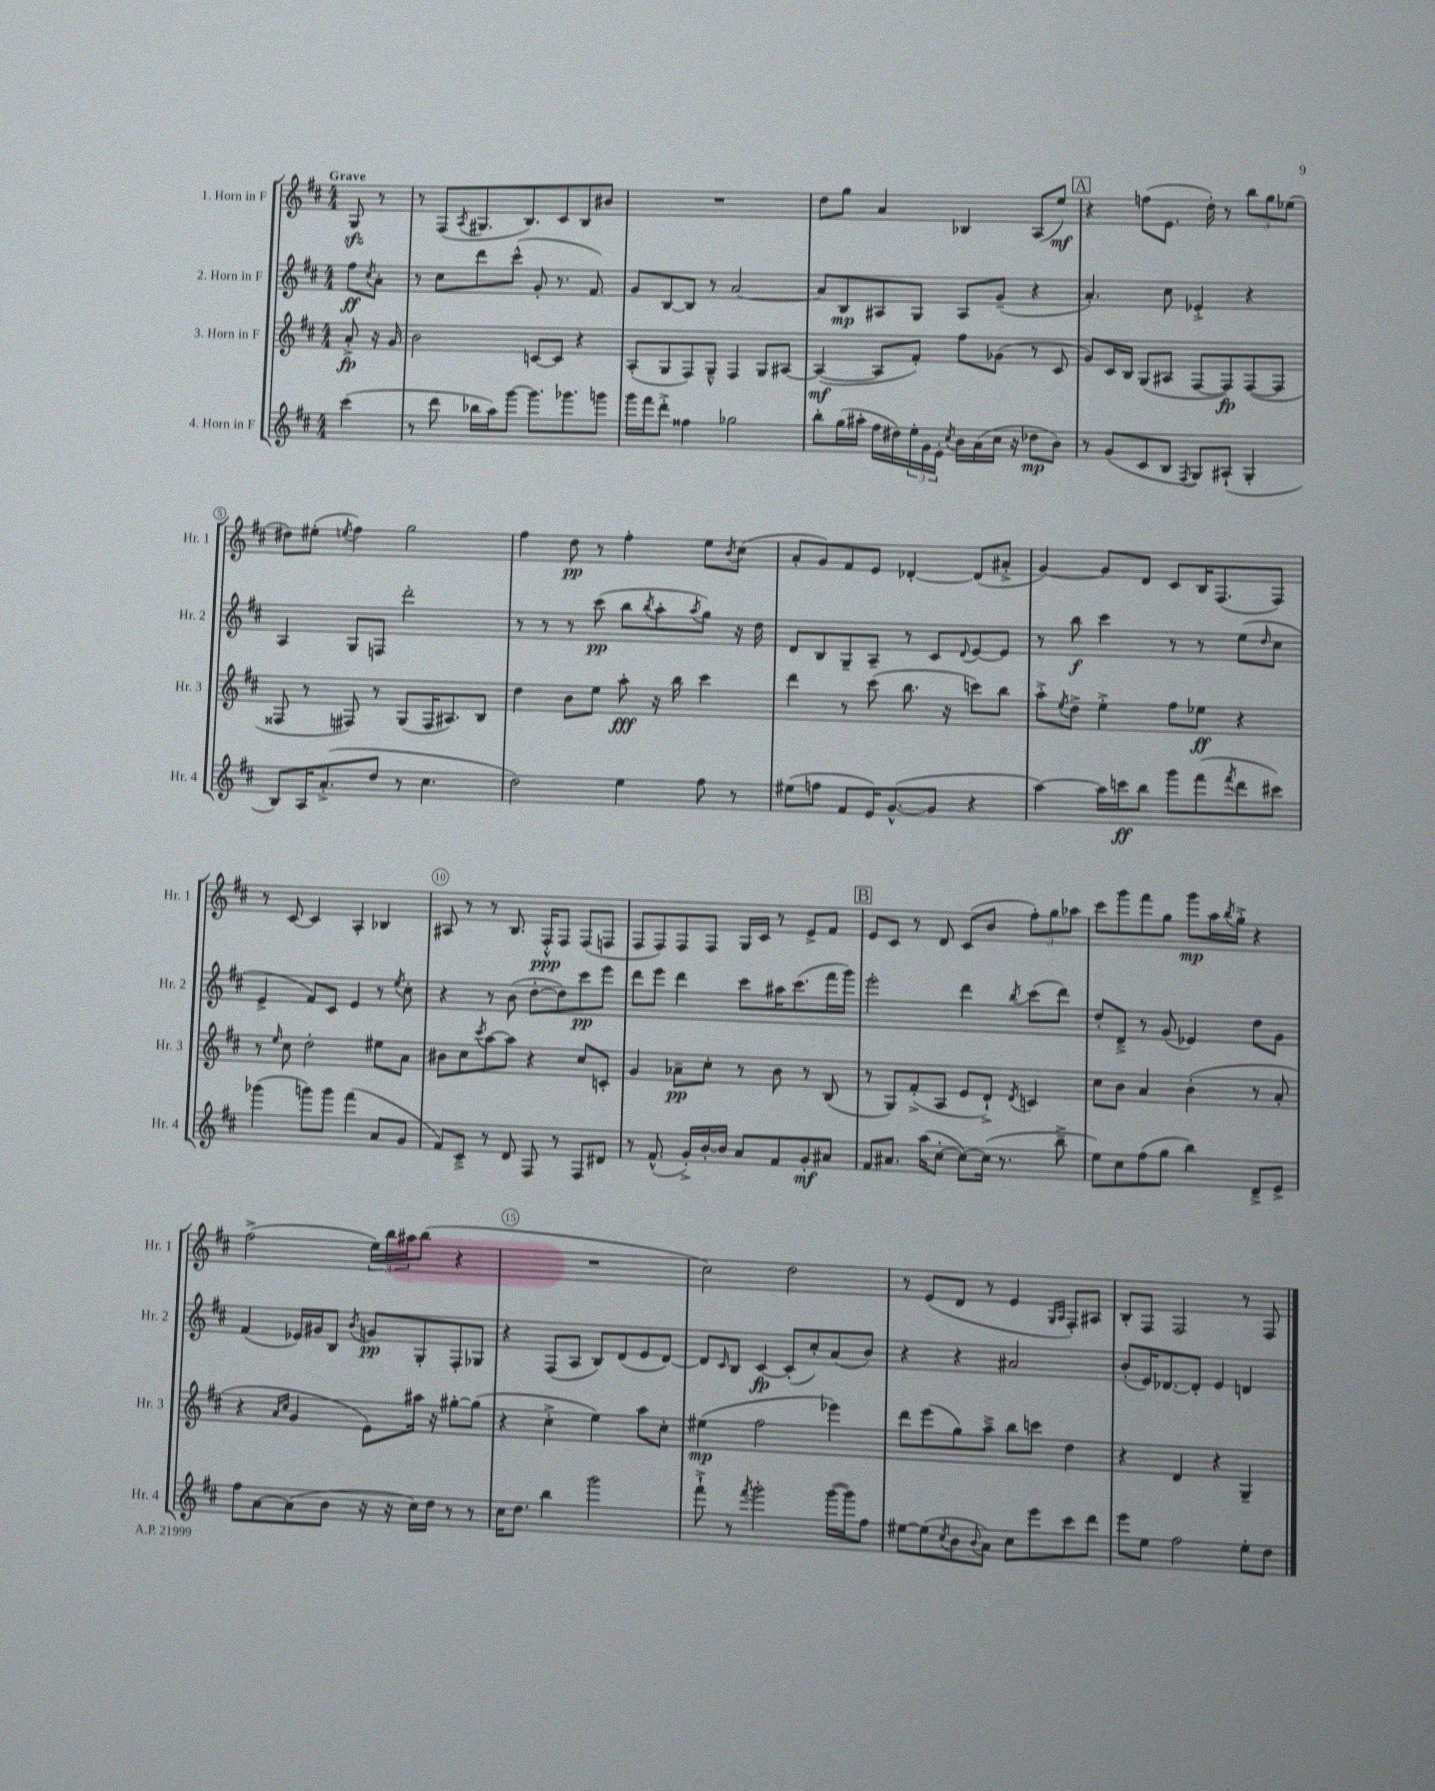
<<
\new StaffGroup <<
\new Staff = "s0" \with { instrumentName = "1. Horn in F" shortInstrumentName = "Hr. 1" } {
    \clef treble \key d \major \numericTimeSignature \time 4/4 \partial 4 \tempo "Grave"
    g8\sfz r8 |
    r8 fis8( \acciaccatura { a8 } gis8. b8.) cis'8 b8 bis'8 |
    R1 |
    d''8 g''8 a'4 bes4 a8( e''8\mf) |
    \mark \markup { \box "A" } r4 f''8( e'8. d''16-.) r8 \tuplet 3/2 { b''8 g''8 ees''8( } |
    dis''8) eis''8-.( \acciaccatura { e''8 } fis''4) g''2 |
    fis''4 d''8\pp r8 fis''4-. e''8 \acciaccatura { b'8 } cis''8( |
    a'8-. g'8) fis'8 e'8 des'4~-. des'8( ais'8-.-> |
    g'4~) g'8 d'8 cis'8 b16 fis8.( fis8) |
    r8 cis'8~ cis'4 a4-. bes4 |
    ais8 r8 r8 b8. fis16-.-^\ppp fis8 fis8( f8 |
    fis8 fis8) fis8 fis8 g16 cis'16 r8 e'8-> fis'8 |
    \mark \markup { \box "B" } e'8 cis'8 r8 d'8 cis'8( b'8 \tuplet 3/2 { fis''8-.) g''8 aes''8 } |
    cis'''8 g'''8 fis'''8 g''8 g'''8\mp a''16 \acciaccatura { b''8 } g''16-.-> r4 |
    fis''2->( \tuplet 3/2 { e''16) b''16 ais''16 } b''8( r4 |
    R1 |
    cis''2) d''2 |
    r8 e'8( d'8 r8 e'4 \grace { g16 a16 } fis8-.) ais8 |
    b8-. fis8 fis2 r8 fis8 \bar "|." |
}
\new Staff = "s1" \with { instrumentName = "2. Horn in F" shortInstrumentName = "Hr. 2" } {
    \clef treble \key d \major \numericTimeSignature \time 4/4 \partial 4
    fis''8\ff \acciaccatura { cis''8 } a'8-. |
    r8 cis''8 d'''8 cis'''8-^( g'8-. r8. fis'8.) |
    g'8 b8~ b8 r8 a'2~ |
    a'8 b8\mp ais8 g8 ais8 g'8--( r4 |
    \mark \markup { \box "A" } a'4.-.) cis''8 ees'4-.-> r4 |
    a4 g8 f8 d'''2-. |
    r8 r8 r8 cis'''8\pp( b''8 \acciaccatura { b''8 } a''8-. \acciaccatura { a''8 } g''8) r16 d''16 |
    d'8 b8 g8-- a8-- r8 cis'8 \appoggiatura { d'8 } e'8~ e'8 |
    r8 b''8\f cis'''4 r8 r8 e''8( \grace { d''16 } cis''8 |
    e'4-> fis'8) cis'8 e'4 r8 \acciaccatura { e''8 } cis''8-. |
    r4 r8 b'8( d''8~-. d''8) cis'''8\pp e'''8 |
    d'''8 e'''8 d'''4 cis'''8 ais''16 cis'''8.( fis'''16 g'''16) |
    \mark \markup { \box "B" } e'''2-. d'''4 \acciaccatura { b''8 } cis'''8( d'''8) |
    d''8-. d'8---> r8 g'8( ees'4) d''8 g'8 |
    fis'4( ees'16) gis'16 b8 \acciaccatura { b'8 } g'8\pp g8-. fis8-. ges8 |
    r4 fis8( a8 b8) d'8( e'8 d'8~) |
    d'8 \grace { cis'16 } b8 cis'4~\fp cis'8-.( cis''8-.) a'8( b'8) |
    r4 r4 ais'2 |
    b'8-.( e'16) des'8.~ des'8-. e'4 d'4 \bar "|." |
}
\new Staff = "s2" \with { instrumentName = "3. Horn in F" shortInstrumentName = "Hr. 3" } {
    \clef treble \key d \major \numericTimeSignature \time 4/4 \partial 4
    a'8-.->\fp r16 g'16 |
    b'2 c'8~ c'8 r4 |
    a8-.( g8 fis8) g8---^ fis4 g8 ais8~ |
    ais4~\mf( ais8 fis'8-.) fis''8 ges'8( r8 cis'8 |
    \mark \markup { \box "A" } g'8) cis'16 b16 g8( ais8 fis8~ fis8\fp) fis8~( fis8 |
    fisis8 r8 fis8) r8 g8( fis16 ais8.) b8 |
    d''4 b'8 e''8 a''8-.\fff r16 b''16 cis'''4 |
    d'''4 r8 cis'''8( b''8. r16 c'''8) b''8 |
    a''8-.-> \acciaccatura { e''8 } d''8-> e''4-.-> fis''8 ees''8\ff r4 |
    r8 \grace { e''16 } cis''8 d''2-. eis''8 a'8 |
    bis'8 cis''8 \acciaccatura { cis'''8 } a''8~ a''8 r4 cis''8 c'8-. |
    g'4 aes'8--\pp cis''8-. r8 b'8 r8 b8( |
    \mark \markup { \box "B" } r8 g8) fis'8-.->( a8 e'8 d'8-!->) \acciaccatura { d'8 } c'4 |
    cis''8 b'8 a'4 b'4-.( r8 a'8-. |
    r4 \grace { a'16 cis''16 } g'4 e'8) ais''16 r16 gis''8~-. gis''8( |
    r4 cis''4-.-> e''4) a''8 cis''8-. |
    eis''4\mp( fis''2 ees'''4) |
    d'''8 e'''8( g''8) a''8---> b''8 c'''8 d''4 |
    r4 d'4 r4 g4-- \bar "|." |
}
\new Staff = "s3" \with { instrumentName = "4. Horn in F" shortInstrumentName = "Hr. 4" } {
    \clef treble \key d \major \numericTimeSignature \time 4/4 \partial 4
    cis'''4( |
    r8 d'''8 bes''16 a''16) g'''8~ g'''8. ges'''8. g'''8 |
    g'''16 fis'''16 d'''8-.-> fisis''4 ges''2 |
    b''8-. g''16( ais''16-. fis''16 dis''16) \tuplet 3/2 { e''16-. g'16 e'16-. } \acciaccatura { cis''8 } b'16 a'16( cis''16 r16 des''8\mp b'8) |
    \mark \markup { \box "A" } r8 g'8( cis'8 b8 \acciaccatura { fis8 } g8) ais8-!( g4-. |
    b8) a16 a'8.-.->( d''8 r8 cis''4. |
    d''2) e''4 fis''8 r8 |
    eis''8( f''8 fis'8 e'16) g'8.~-^( g'8 r4 |
    a''4~) a''16 c'''16\ff b''8 g'''8 fis'''8( \acciaccatura { fis'''8 } d'''8 cis'''8) |
    ges'''4( g'''8) g'''8 fis'''4( a'8 g'8 |
    fis'8) cis'8---> r8 d'8 fis8 r8 fis8 dis'8 |
    r8 fis'8.-^( g'16-.->) b'16~-. b'16 a'8 fis'8 g'8-.\mf ais'8 |
    \mark \markup { \box "B" } fis'8 ais'8. a''16( cis''8~-. cis''8~) cis''16( r8. b''8---> |
    e''8) cis''8 fis''8( g''8 b''4) d'8---> e'8-> |
    fis''8 a'8~ a'8( b'8 r16 r16 cis''16) d''16 r8 r8 |
    cis''16 d''8. b''4 g'''2 |
    fis'''8-!-> r8 \acciaccatura { fis'''8 } g'''2-. g'''16~( g'''16) fis''8 |
    eis''8~ eis''8( \acciaccatura { cis''8 } b'8 \appoggiatura { b'8 } a'8) cis''8 e'''8 cis'''8 d'''8 |
    e'''8 e''8 fis''2 e''8-. d''8 \bar "|." |
}
>>
>>
\layout { \context { \Score \override BarNumber.break-visibility = ##(#f #t #t) barNumberVisibility = #(every-nth-bar-number-visible 5) \override BarNumber.stencil = #(make-stencil-circler 0.1 0.3 ly:text-interface::print) } }
